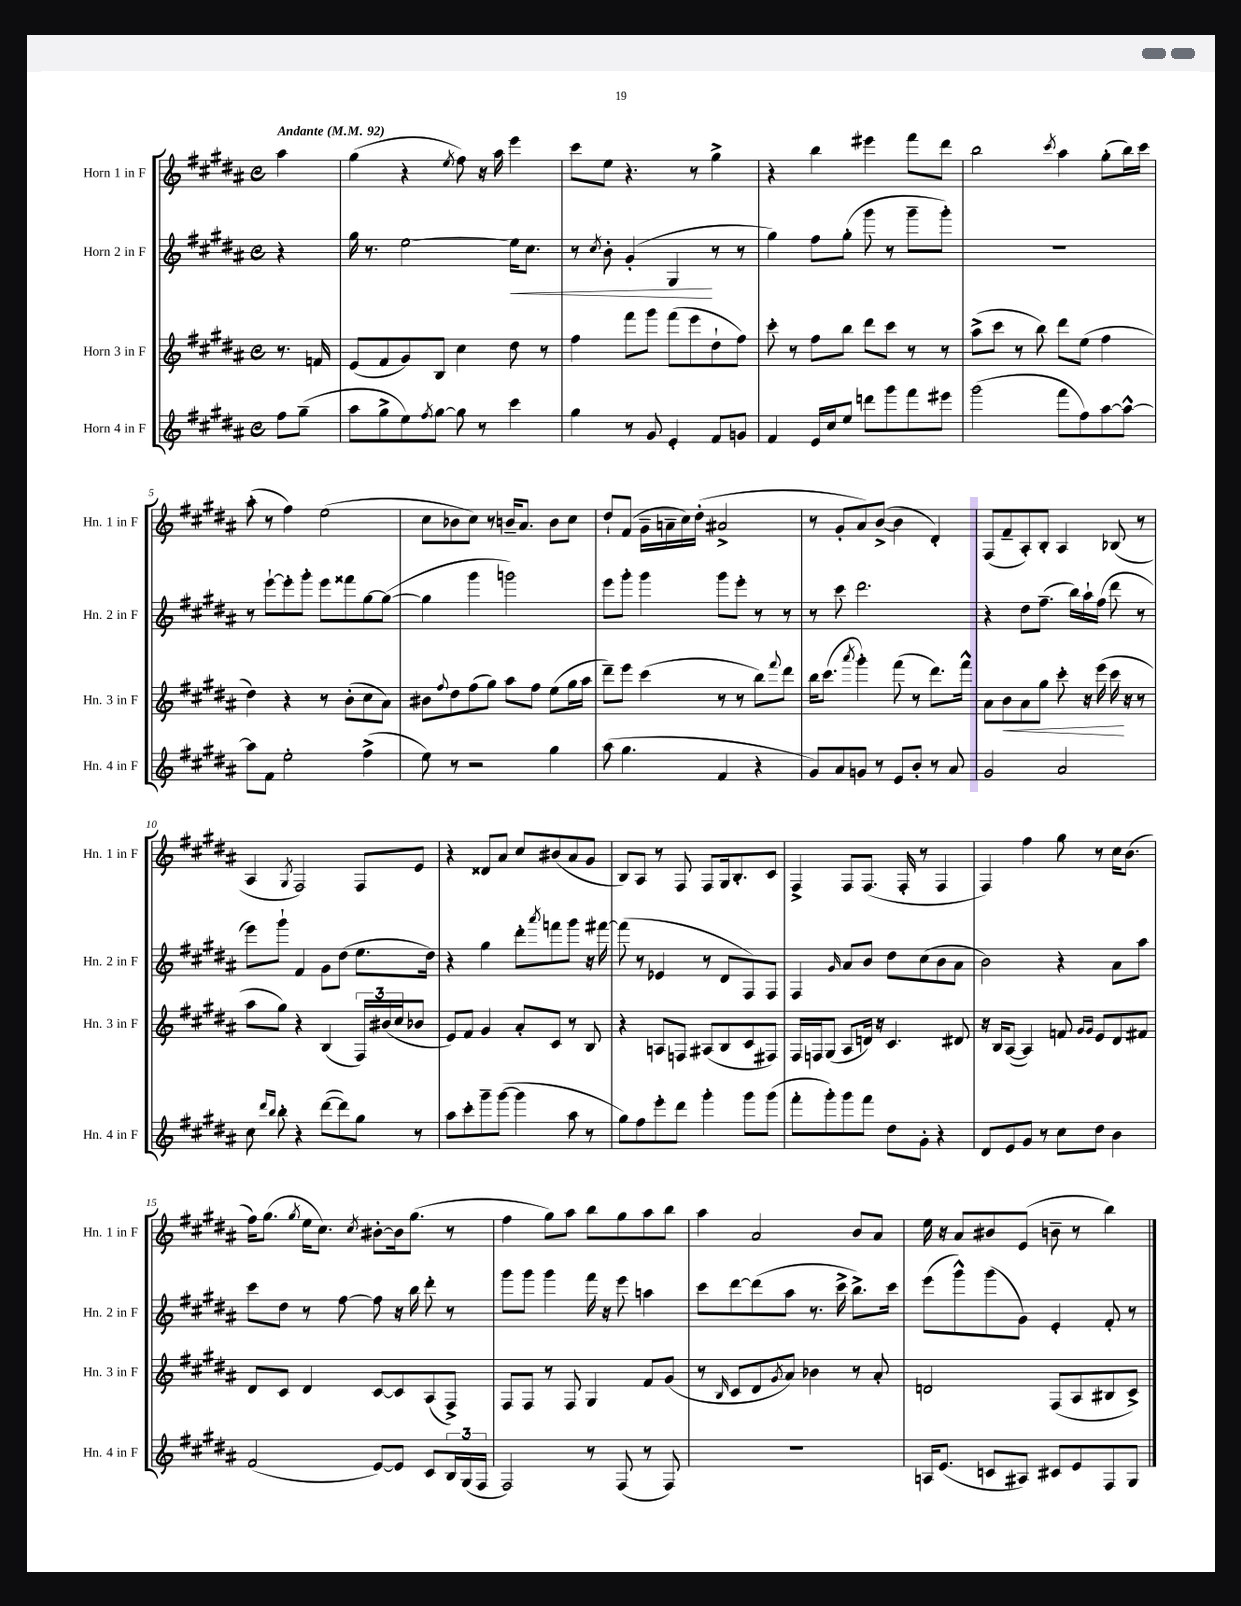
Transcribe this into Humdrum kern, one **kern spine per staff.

**kern	**kern	**dynam	**kern	**dynam	**kern
*part4	*part3	*part3	*part2	*part2	*part1
*staff4	*staff3	*staff3	*staff2	*staff2	*staff1
*I"Horn 4 in F	*I"Horn 3 in F	*	*I"Horn 2 in F	*	*I"Horn 1 in F
*I'Hn. 4 in F	*I'Hn. 3 in F	*	*I'Hn. 2 in F	*	*I'Hn. 1 in F
*clefG2	*clefG2	*	*clefG2	*	*clefG2
*k[f#c#g#d#a#]	*k[f#c#g#d#a#]	*	*k[f#c#g#d#a#]	*	*k[f#c#g#d#a#]
*M4/4	*M4/4	*	*M4/4	*	*M4/4
*met(c)	*met(c)	*	*met(c)	*	*met(c)
*MM92	*MM92	*	*MM92	*	*MM92
=	=	=	=	=	=
!	!	!	!	!	!LO:TX:a:B:t=Andante
8ff#\L	8.r	.	4r	.	4aa#\
(8gg#~\J	.	.	.	.	.
.	16fn/	.	.	.	.
=1	=1	=1	=1	=1	=1
8aa#\L	(8e/L	.	16gg#\	.	(4gg#\
.	.	.	8.r	.	.
8gg#^\	8f#/	.	.	.	.
8ee\)	8g#/)	.	[2ee\	.	4r
8qff#/	.	.	.	.	.
[8gg#\J	8B/J	.	.	.	.
.	.	.	.	.	8qee/
8gg#\]	4cc#\	.	.	.	8ff#\)
8r	.	.	.	.	16r
.	.	.	.	.	16aa#\
!	!	!	!	!LO:HP:b	!
4ccc#\	8dd#\	.	16ee\KL]	<	4eee\
.	.	.	8.cc#\J	.	.
.	8r	.	.	.	.
=2	=2	=2	=2	=2	=2
4gg#\	4ff#\	.	8r	.	8ccc#\L
.	.	.	8qcc#/	.	.
.	.	.	8b'\	.	8ee\J
8r	8fff#\L	.	(4g#'/	.	4.r
8g#/	8ggg#\J	.	.	.	.
4e'/	(8fff#\L	.	4G#/	.	.
.	8eee\	.	.	.	8r
8f#/L	8dd#`\	.	8r	[	4gg#^\
8gn/J	8ff#\J)	.	8r	.	.
=3	=3	=3	=3	=3	=3
4f#/	8ccc#'\	.	4gg#\)	.	4r
.	8r	.	.	.	.
16e/LL	8ff#\L	.	8ff#\L	.	4bb\
16cc#/J	.	.	.	.	.
8ee/J	8bb\J	.	(8gg#'\J	.	.
8dddn\L	8ddd#\L	.	8ggg#\	.	4eee#X\
8ggg#\	8ccc#\J	.	8r	.	.
8fff#\	8r	.	8ggg#~\L	.	8fff#\L
8eee#X\J	8r	.	8ggg#'\J)	.	8ddd#\J
=4	=4	=4	=4	=4	=4
(2ggg#\	(8aa#^\L	.	1r	.	2bb\
.	8ccc#\J	.	.	.	.
.	8r	.	.	.	.
.	8bb\)	.	.	.	.
.	.	.	.	.	8qccc#/
8fff#\L	8ddd#\L	.	.	.	4aa#\
8ff#\)	(8ee\J	.	.	.	.
[8aa#\	4ff#\	.	.	.	(8gg#'\L
8aa#^^\J_	.	.	.	.	16bb\L)
.	.	.	.	.	16ccc#\JJ
!!LO:LB:g=z
=5	=5	=5	=5	=5	=5
8aa#\L]	4dd#\)	.	8r	.	(8aa#'\
8f#\J	.	.	[8eee`\L	.	8r
2ee'\	4r	.	8eee'\]	.	4ff#\)
.	.	.	8ggg#'\J	.	.
.	8r	.	8eee\L	.	(2ee\
.	(8b'\L	.	8fff##X\	.	.
(4ff#^\	8cc#\	.	[8gg#\	.	.
.	8a#\J)	.	(8gg#\J_	.	.
=6	=6	=6	=6	=6	=6
8ee\)	8b#X\L	.	4gg#\]	.	8cc#\L
.	8qqff#/	.	.	.	.
8r	8dd#\	.	.	.	8b-X\
2r	(8ff#\	.	4ggg#\	.	8cc#\J)
.	8gg#\J)	.	.	.	8r
.	8aa#\L	.	2gggn\)	.	16bn~/KL
.	.	.	.	.	8.a#/J
.	8ff#\J	.	.	.	.
4gg#\	(8ee\L	.	.	.	8b\L
.	16gg#\L	.	.	.	8cc#\J
.	16aa#\JJ	.	.	.	.
=7	=7	=7	=7	=7	=7
(8aa#\	8ddd#~\L)	.	8eee\L	.	8dd#`/L
4.gg#\	8eee\J	.	8ggg#'\J	.	(8f#/J
.	(4ccc#\	.	4ggg#\	.	16g#~\LL
.	.	.	.	.	16an~\
.	.	.	.	.	16cc#\)
.	.	.	.	.	(16dd#'\JJ
4f#/	8r	.	8ggg#\L	.	2a#X^/
.	8r	.	8eee'\J	.	.
4r	8bb\L)	.	8r	.	.
.	8qqfff#/	.	.	.	.
.	8ddd#\J	.	8r	.	.
=8	=8	=8	=8	=8	=8
8g#/L)	16bb\KL	.	8r	.	8r
.	(8.ccc#\J	.	.	.	.
8a#/	.	.	8ccc#\	.	8g#'/L
.	8qaaa#/	.	.	.	.
8gn/J	4ggg#'\)	.	2.ddd#\	.	8a#/)
8r	.	.	.	.	([8b^/J
8e/L	(8fff#\	.	.	.	4b\]
8b'/J	8r	.	.	.	.
8r	8.ddd#\L)	.	.	.	4d#'/)
8a#/	.	.	.	.	.
.	16fff#^^\Jk	.	.	.	.
=9	=9	=9	=9	=9	=9
2g#/	8a#\L	.	4r	.	(8F#/L
!	!	!LO:HP:b	!	!	!
.	8b\	<	.	.	8f#~/
.	8a#\	.	8dd#\L	.	8A#'/)
.	8gg#\J	.	(8.ff#~\J	.	8B'/J
2a#/	8ccc#'\	.	.	.	4A#/
.	.	.	16bb\LL)	.	.
.	16r	.	16aa#`\	.	.
.	(16eee\	.	(16ff#\JJ	.	.
.	16ccc#\	.	8ddd#\	.	(8B-X/
.	16r	[	.	.	.
.	8r	.	8r	.	8r
!!LO:LB:g=z
=10	=10	=10	=10	=10	=10
8cc#\	8aa#\L	.	8eee\L)	.	4A#/
16qqddd#/LL	.	.	.	.	.
16qqbb/JJ	.	.	.	.	.
8bb'\	8gg#\J)	.	8ggg#`\J	.	.
.	.	.	.	.	8qG#/
4r	4r	.	4f#/	.	2F#/)
([8ddd#\L	(4B/	.	8g#\L	.	.
8ddd#\])	.	.	(8dd#\J	.	.
8gg#\J	24F#/LL)	.	8.ee\L	.	8F#/L
.	(24b#X/	.	.	.	.
.	24cc#/J	.	.	.	.
8r	8b-X/J	.	.	.	8e/J
.	.	.	16dd#\Jk)	.	.
=11	=11	=11	=11	=11	=11
8aa#\L	8e/L)	.	4r	.	4r
8ccc#'\	8f#/J	.	.	.	.
8ggg#~\	4g#/	.	4gg#\	.	8d##X/L
([8ggg#\J	.	.	.	.	8a#/J
4ggg#\]	8a#'/L	.	8ddd#'\L	.	8cc#/L
.	.	.	8qaaa#/	.	.
.	8c#/J	.	8fffn\	.	(8b#X/
8aa#\	8r	.	8ggg#\J	.	8a#/
8r	8B/	.	16r	.	8g#/J
.	.	.	[16fff#X\	.	.
=12	=12	=12	=12	=12	=12
8gg#\L)	4r	.	(8fff#\]	.	8B/L)
8ff#\	.	.	8r	.	8A#/J
8eee'\	8An/L	.	4e-X/	.	8r
8ddd#\J	8Fn/J	.	.	.	8F#/
4ggg#'\	(8A#X/L	.	8r	.	8F#/L
.	8B/	.	8d#/L	.	16G#/k
.	.	.	.	.	8.B'/
8ggg#\L	8c#/	.	8F#/)	.	.
(8ggg#\J	8F#X/J)	.	8F#/J	.	8c#/J
=13	=13	=13	=13	=13	=13
8fff#'\L	16F#/LL	.	4F#/	.	4F#^/
.	16Fn/J	.	.	.	.
8ggg#'\)	(8G#/J	.	.	.	.
.	.	.	16qqg#/	.	.
8ggg#\	8A#/L	.	8a#/L	.	8F#/L
8fff#\J	16dn/Jk)	.	8b/J	.	(8.F#/J
.	16r	.	.	.	.
8dd#\L	4.c#/	.	8dd#\L	.	.
.	.	.	.	.	16F#'/
8g#'\J	.	.	(8cc#\	.	8r
4r	.	.	8b\	.	4F#/
.	8d#X/	.	8a#\J	.	.
=14	=14	=14	=14	=14	=14
8d#/L	16r	.	2b\)	.	4F#/)
.	16B/KL	.	.	.	.
8e/	([8A#/J	.	.	.	.
8g#/J	4A#/])	.	.	.	4ff#\
8r	.	.	.	.	.
8cc#\L	8fn/	.	4r	.	8gg#\
.	16qqg#/LL	.	.	.	.
.	16qqg#/JJ	.	.	.	.
8dd#\J	8e/L	.	.	.	8r
4b\	8d#/	.	8a#\L	.	16cc#\KL
.	.	.	.	.	(8.b\J
.	8f#X/J	.	8aa#\J	.	.
!!LO:LB:g=z
=15	=15	=15	=15	=15	=15
(2f#/	8d#/L	.	8ccc#\L	.	16ff#\KL)
.	.	.	.	.	(8.gg#\J
.	8c#/J	.	8dd#\J	.	.
.	.	.	.	.	8qgg#/
.	4d#/	.	8r	.	16ee\KL
.	.	.	.	.	8.cc#\J)
.	.	.	[8ff#\	.	.
.	.	.	.	.	8qcc#/
[8e/L)	[8c#/L	.	8ff#\]	.	[8b#X'\L
8e/J]	8c#/]	.	16r	.	16b#\k]
.	.	.	16bb\	.	(8.gg#\J
8c#/L	(8A#/	.	8ddd#'\	.	.
24B/L	8F#^/J)	.	8r	.	8r
(24G#/	.	.	.	.	.
24F#/JJ	.	.	.	.	.
=16	=16	=16	=16	=16	=16
2F#/)	8F#/L	.	8ggg#\L	.	4ff#\
.	8F#/J	.	8ggg#\J	.	.
.	8r	.	4ggg#\	.	8gg#\L)
.	8F#/	.	.	.	8aa#\J
8r	4G#/	.	16fff#\	.	8bb\L
.	.	.	16r	.	.
(8F#/	.	.	8eee\	.	8gg#\
8r	8f#/L	.	4aan\	.	8aa#\
8F#/)	(8g#/J	.	.	.	8bb\J
=17	=17	=17	=17	=17	=17
1r	8r	.	8ccc#\L	.	4aa#\
.	16qqB/	.	.	.	.
.	8c#/L	.	[8ddd#\	.	.
.	8d#/	.	(8ddd#\]	.	2a#/
.	8qg#/	.	.	.	.
.	8a#/J)	.	8aa#\J	.	.
.	4b-X\	.	8.r	.	.
.	.	.	16ccc#^\	.	.
.	8r	.	8.bb^\L)	.	8b/L
.	8a#'/	.	.	.	8a#/J
.	.	.	16ccc#\Jk	.	.
=18	=18	=18	=18	=18	=18
16An/KL	2dn/	.	(8eee\L	.	16ee\
(8.e/J	.	.	.	.	16r
.	.	.	8ggg#^^\)	.	8a#/L
8cn/L	.	.	(8ggg#\	.	8b#X/
8A#X/J)	.	.	8g#\J)	.	(8e/J
8c#X/L	(8F#/L	.	4e'/	.	8bn~\
8e/	8A#/	.	.	.	8r
8F#/	8B#X/	.	8f#'/	.	4bb\)
8G#/J	8c#^/J)	.	8r	.	.
==	==	==	==	==	==
*-	*-	*-	*-	*-	*-
